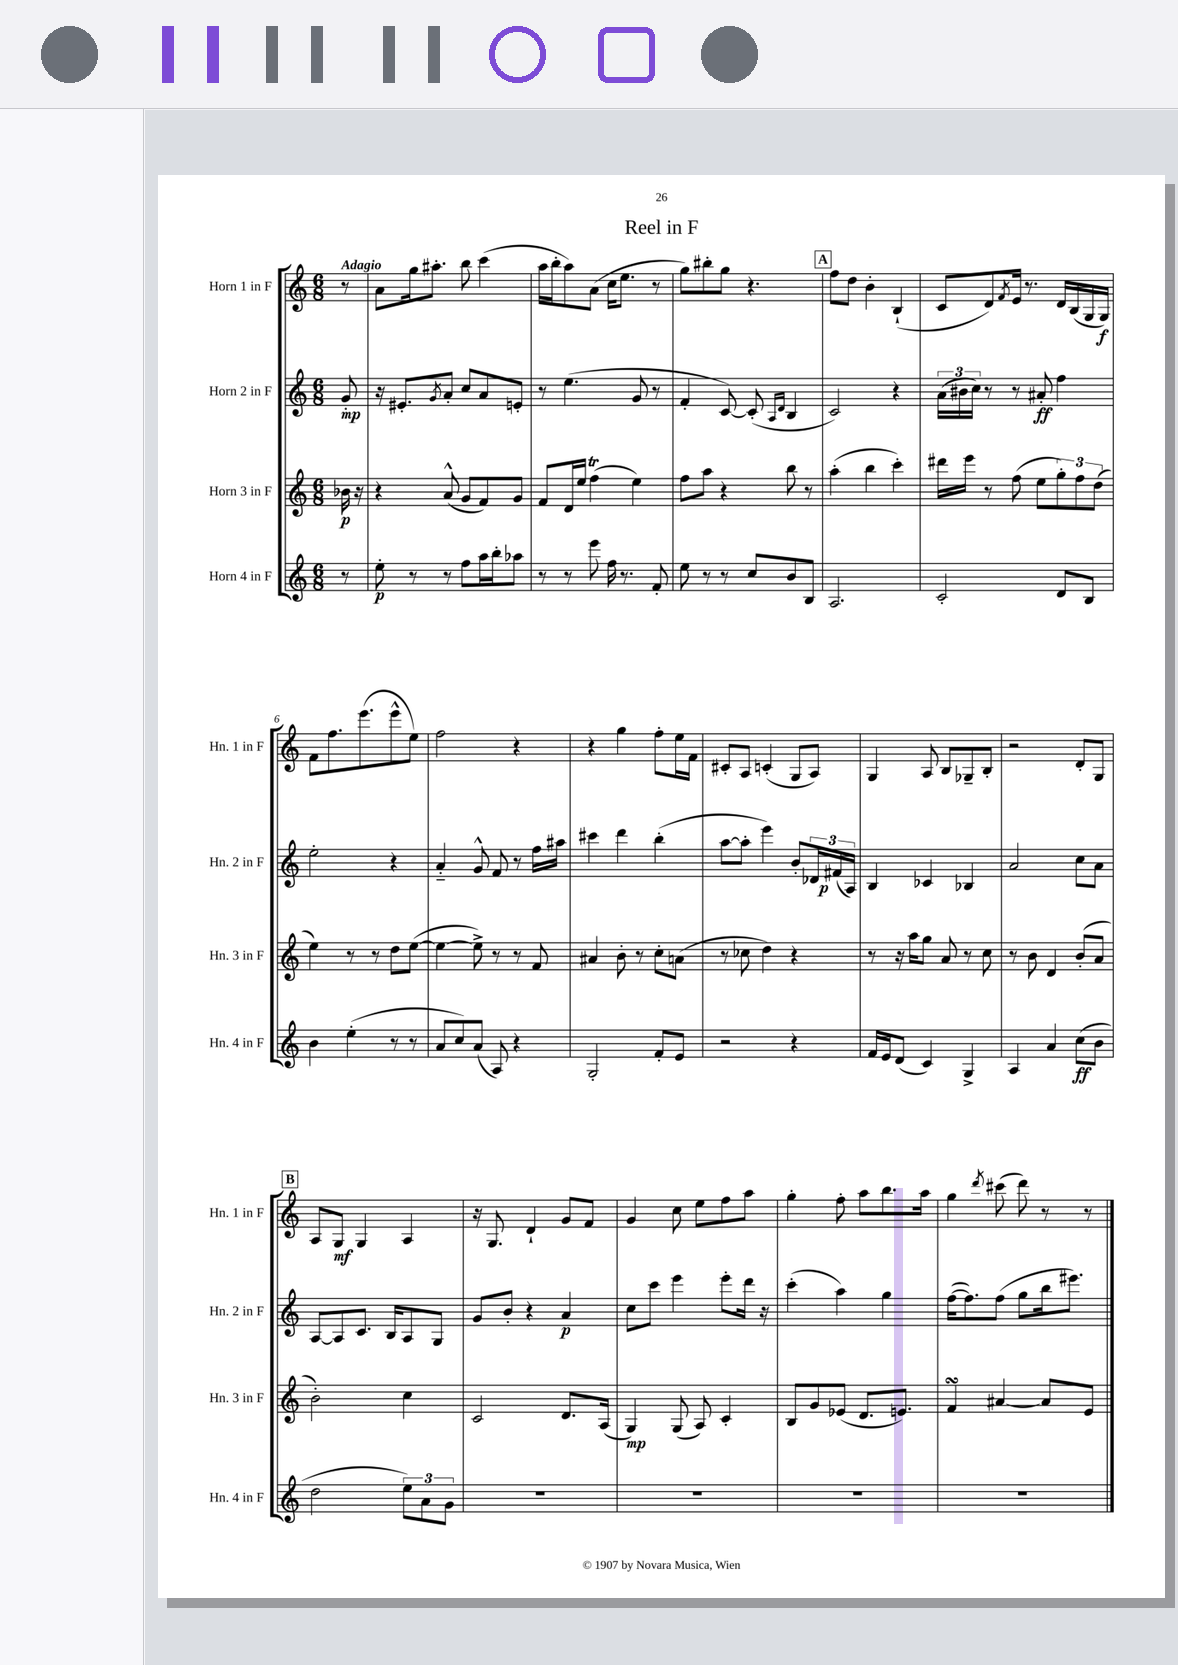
\header { title = "Reel in F" }
<<
\new StaffGroup <<
\new Staff = "s0" \with { instrumentName = "Horn 1 in F" shortInstrumentName = "Hn. 1 in F" } {
    \clef treble \key c \major \numericTimeSignature \time 6/8 \partial 8 \tempo "Adagio"
    r8 |
    a'8 g''16 ais''8.-. b''8 c'''4( |
    a''16 b''16-. a''8) a'8( c''16 e''8. r8 |
    g''8) bis''8-. g''8 r4. |
    \mark \markup { \box "A" } f''8 d''8 b'4-. b4-!( |
    c'8 d'8) \acciaccatura { f'8 } e'16 r8. d'16 b16( g16 g16\f) |
    f'8 f''8. e'''8.( e'''8-^ e''8) |
    f''2 r4 |
    r4 g''4 f''8-. e''16 f'16 |
    cis'8-. a8 c'4-.( g8 a8) |
    g4 a8 b8 ges8-- b8-. |
    r2 d'8-. g8 |
    \mark \markup { \box "B" } a8 g8\mf g4 a4 |
    r16 g8. d'4-! g'8 f'8 |
    g'4 c''8 e''8 f''8 a''8 |
    g''4-. f''8-. a''8 b''8. a''16 |
    g''4 \acciaccatura { d'''8 } cis'''8( d'''8) r8 r8 \bar "|." |
}
\new Staff = "s1" \with { instrumentName = "Horn 2 in F" shortInstrumentName = "Hn. 2 in F" } {
    \clef treble \key c \major \numericTimeSignature \time 6/8 \partial 8
    g'8-.\mp |
    r16 eis'8.-. \acciaccatura { g'8 } a'8-. c''8 a'8 e'8-. |
    r8 e''4.( g'8 r8 |
    f'4-. c'8~) c'8-.( \grace { a16 d'16 } b4 |
    \mark \markup { \box "A" } c'2) r4 |
    \tuplet 3/2 { a'16( bis'16 c''16) } r8 r8 ais'8-.\ff f''4 |
    e''2-. r4 |
    a'4-_ g'8-^ f'8 r8 f''16 ais''16 |
    cis'''4 d'''4 b''4-.( |
    a''8~ a''8-. e'''4) b'8-. \tuplet 3/2 { des'16 fis'16\p( a16) } |
    b4 ces'4 bes4 |
    a'2 c''8 a'8 |
    \mark \markup { \box "B" } a8~ a8 c'8. b16 a8 g8 |
    g'8 b'8-. r4 a'4\p |
    c''8 c'''8 e'''4 e'''8-. d'''16 r16 |
    c'''4-.( a''4) g''4 |
    f''16~( f''8.) f''8( g''8 b''16 eis'''8.) \bar "|." |
}
\new Staff = "s2" \with { instrumentName = "Horn 3 in F" shortInstrumentName = "Hn. 3 in F" } {
    \clef treble \key c \major \numericTimeSignature \time 6/8 \partial 8
    bes'16\p r16 |
    r4 a'8-^( g'8 f'8) g'8 |
    f'8 d'16 e''16 f''4\trill( e''4) |
    f''8 a''8 r4 b''8 r8 |
    \mark \markup { \box "A" } a''4-.( b''4 c'''4-.) |
    dis'''16 e'''16 r8 f''8( e''8 \tuplet 3/2 { g''8-.) f''8 d''8( } |
    e''4) r8 r8 d''8 e''8~( |
    e''4~ e''8->) r8 r8 f'8 |
    ais'4 b'8-. r8 c''8-. a'8( |
    r8 ces''8 d''4) r4 |
    r8 r16 a''16 g''8 a'8 r8 c''8 |
    r8 b'8 d'4 b'8-.( a'8 |
    \mark \markup { \box "B" } b'2-.) c''4 |
    c'2 d'8. a16( |
    g4\mp) g8( a8) c'4-. |
    b8 g'8 ees'8( d'8. e'8.) |
    f'4\turn ais'4~ ais'8 e'8 \bar "|." |
}
\new Staff = "s3" \with { instrumentName = "Horn 4 in F" shortInstrumentName = "Hn. 4 in F" } {
    \clef treble \key c \major \numericTimeSignature \time 6/8 \partial 8
    r8 |
    e''8-.\p r8 r8 f''8 a''16 b''16-. aes''8 |
    r8 r8 e'''8 f''16 r8. f'8-. |
    e''8 r8 r8 c''8 b'8 b8 |
    \mark \markup { \box "A" } a2. |
    c'2-. d'8 b8 |
    b'4 e''4-.( r8 r8 |
    a'8 c''8) a'8( a8) r4 |
    g2-. f'8-. e'8 |
    r2 r4 |
    f'16 e'16 d'8( c'4) g4-> |
    a4 a'4 c''8\ff( b'8 |
    \mark \markup { \box "B" } d''2 \tuplet 3/2 { e''8) a'8 g'8 } |
    R2. |
    R2. |
    R2. |
    R2. \bar "|." |
}
>>
>>
